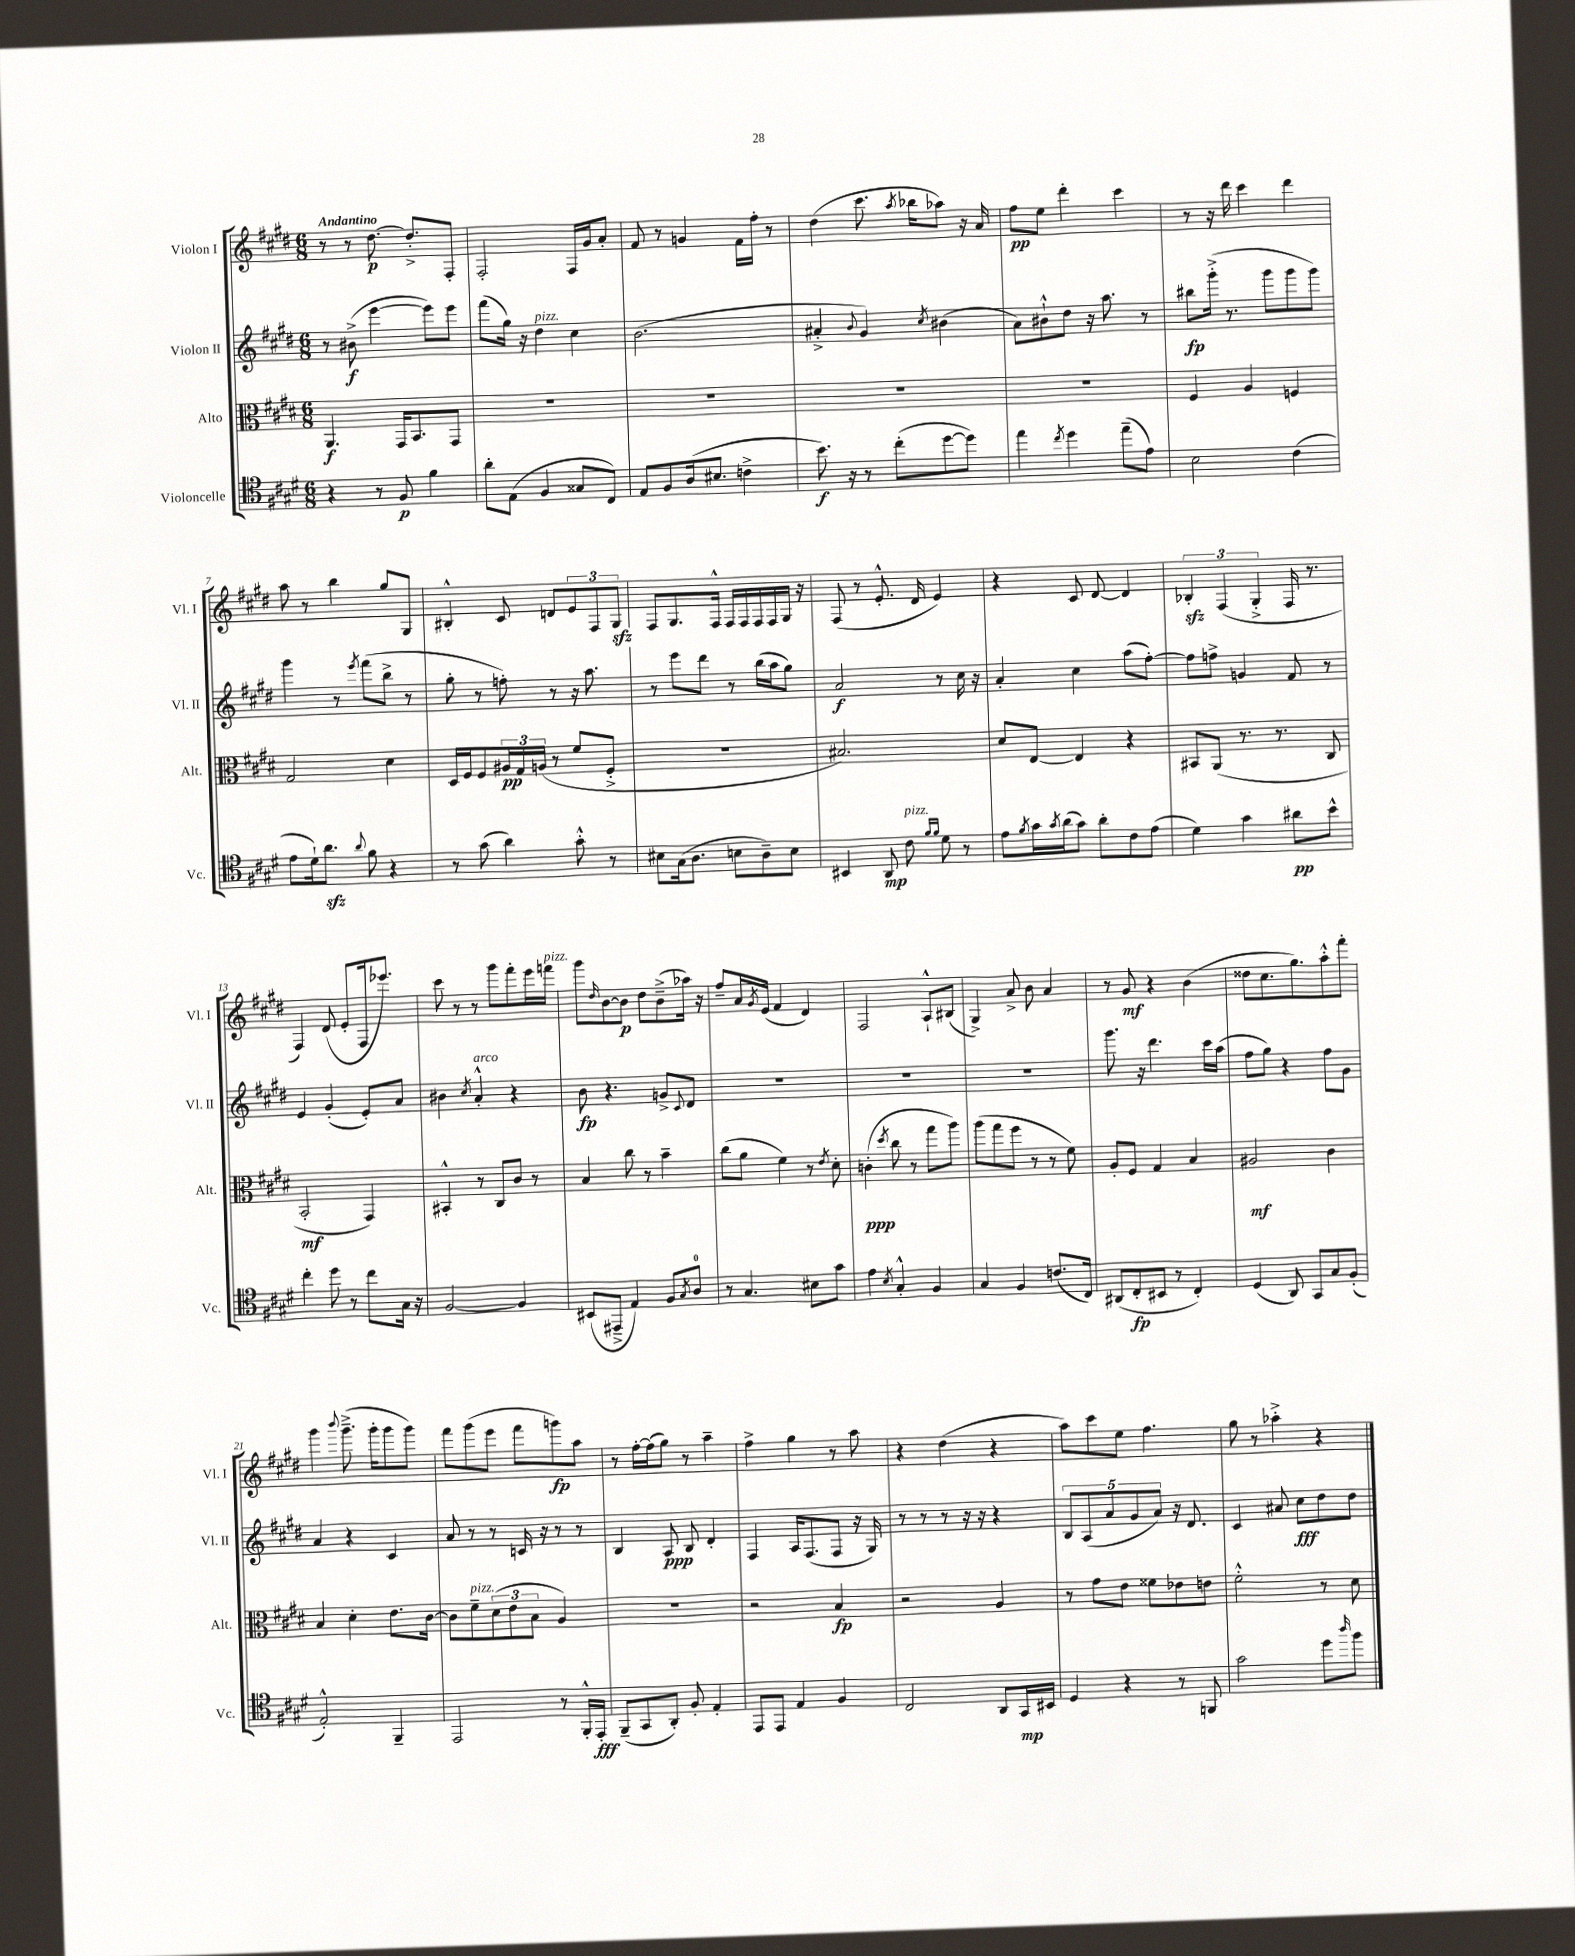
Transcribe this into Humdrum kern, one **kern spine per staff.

**kern	**kern	**kern	**kern
*staff4	*staff3	*staff2	*staff1
*clefC4	*clefC3	*clefG2	*clefG2
*k[f#c#g#d#]	*k[f#c#g#d#]	*k[f#c#g#d#]	*k[f#c#g#d#]
*M6/8	*M6/8	*M6/8	*M6/8
4r	4.AA	8r	8r
.	.	(8b#^	8r
8r	.	[4eee	[8.dd#
8F#	16GG#	.	.
.	8.BB	.	8.dd#'^]
4f#	.	8eee])	.
.	8GG#	8eee	8F#'
=	=	=	=
8a'	2.r	(8fff#	2F#'
(8E	.	16gg#)	.
.	.	16r	.
4F#	.	4dd#	.
8G##	.	4cc#	16F#
.	.	.	16g#
8C#)	.	.	8a'
=	=	=	=
8E	2.r	(2.b	8f#
8F#	.	.	8r
(16A	.	.	4g
8.B#	.	.	.
4c^	.	.	16f#
.	.	.	16ff#'
.	.	.	8r
=	=	=	=
8.b)	2.r	4a#'^	(4dd#
16r	.	.	.
.	.	8qqb	.
8r	.	4g#)	8.ccc#
(8cc#'	.	.	.
.	.	.	8qaa
.	.	.	16bb-
.	.	8qcc#	.
[8dd#	.	(4b#	8aa-)
8dd#])	.	.	16r
.	.	.	16a
=	=	=	=
4ee	2.r	8a)	8ff#
.	.	8b#`^^	8ee
8qcc#	.	.	.
4dd#	.	8dd#	4ddd#'
.	.	16r	.
.	.	8.aa	.
(8ee~	.	.	4ccc#
8e)	.	8r	.
=	=	=	=
2B	4F#	8bb#	8r
.	.	(16ggg#'^	16r
.	.	8.r	16ddd#
.	4A	.	4ccc#
.	.	8ggg#	.
(4c#	4F	8ggg#	4ddd#
.	.	8ggg#)	.
=	=	=	=
8e	2G#	4ggg#	8aa
16d#`)	.	.	8r
8.a	.	.	.
.	.	8r	4bb
8qqa	.	8qeee	.
8f#	.	(8fff#	.
4r	4d#	8bb^	8gg#
.	.	8r	8G#
=	=	=	=
8r	16D#	8gg#'	4B#'^^
.	16F#	.	.
(8g#	8F#	8r	.
4a)	24A#	8ff')	8c#
.	24G#	.	.
.	(24A	.	.
.	8r	8r	8d
8g#'^^	8f#	16r	12e
.	.	8.aa	.
.	.	.	12F#
8r	8F#'^	.	.
.	.	.	12G#
=	=	=	=
8B#	2.r	8r	8F#
(16G#	.	8eee	8.G#
8.A	.	.	.
.	.	8ddd#	.
.	.	.	16F#^^
8B	.	8r	16F#
.	.	.	16F#
8A~)	.	(16bb	16F#
.	.	16aa	16F#
8B	.	8gg#)	16G#
.	.	.	16r
=	=	=	=
4BB#	2.B#)	2a	(8F#
.	.	.	8r
8AA	.	.	8.e'^^
8c#	.	.	.
.	.	.	16d#
16qqf#	.	.	.
16qqf#	.	.	.
8d#	.	8r	4e)
8r	.	16cc#	.
.	.	16r	.
=	=	=	=
8e	8d#	4a'	4r
8qf#	.	.	.
16g#	[8E	.	.
8qg#	.	.	.
(16a	.	.	.
8g#)	4E]	4cc#	8c#
8a'	.	.	[8d#
8c#	4r	(8aa	4d#]
(8e	.	[8ff#')	.
=	=	=	=
4d#)	8BB#	8ff#]	6B-'
.	(8AA	8ff^	.
.	.	.	(6F#
4g#	8.r	4g	.
.	.	.	6G#'^
.	8.r	.	.
8a#	.	8f#	16F#
.	.	.	8.r
8b^^	8C#	8r	.
=	=	=	=
4cc#'	2BB'	4e	4F#)
8dd#	.	(4g#'	(8d#
8r	.	.	8e'
8cc#	4GG#)	8e')	16F#
.	.	.	8.eee-)
16G#	.	8a	.
16r	.	.	.
=	=	=	=
[2F#	4BB#'^^	4b#	8ccc#
.	.	.	8r
.	.	8qcc#	.
.	8r	4a'^^	8r
.	8C#	.	8ggg#
4F#]	8c#	4r	8fff#'
.	8r	.	16eee
.	.	.	16fff
=	=	=	=
(8BB#	4B	8b	8ggg#
.	.	.	16qqdd#
8EE#~^	.	4.r	[8b
4E)	8cc#	.	8b]
.	8r	.	8dd#
8F#	4b~	8g^	(8b~^
8qG#	.	8qqc#	.
8A	.	8d#	16aa-)
.	.	.	16r
=	=	=	=
8r	(8cc#	2.r	8ff#~
4.G#	8a	.	16a
.	.	.	8qg#
.	.	.	(16e
.	4f#)	.	4f#
8B#	8r	.	4d#)
.	8qe	.	.
8g#	8d#'	.	.
=	=	=	=
4e	(4c'	2.r	2F#
8qB	8qdd#	.	.
4G#'^^	8cc#	.	.
.	8r	.	.
4F#	8gg#	.	8A`^^
.	8aa)	.	(8B#
=	=	=	=
4G#	(8aa	2.r	4G#^)
.	8gg#	.	.
4F#	8ff#	.	8a^
.	8r	.	8b
(8.c	8r	.	4a
.	8f#)	.	.
16C#)	.	.	.
=	=	=	=
(8AA#	8A'	8.ggg#	8r
8C#'	8F#	.	8g#
.	.	16r	.
8BB#	4G#	4.ddd#	4r
8r	.	.	.
4C#')	4B	.	(4b
.	.	16ccc#	.
.	.	(16aa	.
=	=	=	=
(4D#	2A#	8ff#	8dd##
.	.	8gg#)	8.cc#
8AA)	.	4r	.
.	.	.	8.gg#)
8GG#	.	.	.
8G#	4c#	8ff#	8aa'^^
(8F#'	.	8g#	8fff#'
=	=	=	=
2E'^^)	4B	4a	4ggg#
.	.	.	8qqbbb
.	4d#'	4r	(8.ggg#~^
.	.	.	16ggg#'
4FF#~	8.e	4c#	8ggg#
.	.	.	8ggg#)
.	[16c#	.	.
=	=	=	=
2EE	8c#]	8a	8fff#
.	8f#~	8r	(8ggg#
.	(12d#	8r	8eee
.	12e	.	.
.	.	16c	8fff#
.	12B	.	.
.	.	16r	.
8r	4A)	8r	8ggg)
16FF#'^^	.	8r	8aa
16EE'	.	.	.
=	=	=	=
(8FF#~	2.r	4B	8r
8GG#	.	.	[16ff#'
.	.	.	(16ff#]
8AA')	.	8A	8gg#)
8F#'	.	8B	8r
4E'	.	4d#'	4aa~
=	=	=	=
8EE	2r	4F#	4ff#^
8EE	.	.	.
4E	.	16A	4gg#
.	.	(8.F#	.
4F#	4B	8F#	8r
.	.	16r	8aa
.	.	16G#)	.
=	=	=	=
2C#	2r	8r	4r
.	.	8r	.
.	.	8r	(4dd#
.	.	16r	.
.	.	16r	.
8AA	4A	4r	4r
16GG#	.	.	.
16BB#	.	.	.
=	=	=	=
4D#	8r	10B	8aa)
.	.	(10A	.
.	8g#	.	8ccc#
.	.	10a	.
4r	8e	.	8ee
.	.	10g#	.
.	8f##	.	4.ff#
.	.	10a)	.
8r	8e-	16r	.
.	.	8.d#	.
8FF	8e	.	.
=	=	=	=
2g#	2f#'^^	4c#	8gg#
.	.	.	8r
.	.	8a#	4aa-'^
.	.	8cc#	.
8dd#	8r	8dd#	4r
16qqaa	.	.	.
8ff#	8d#	8dd#	.
==	==	==	==
*-	*-	*-	*-
